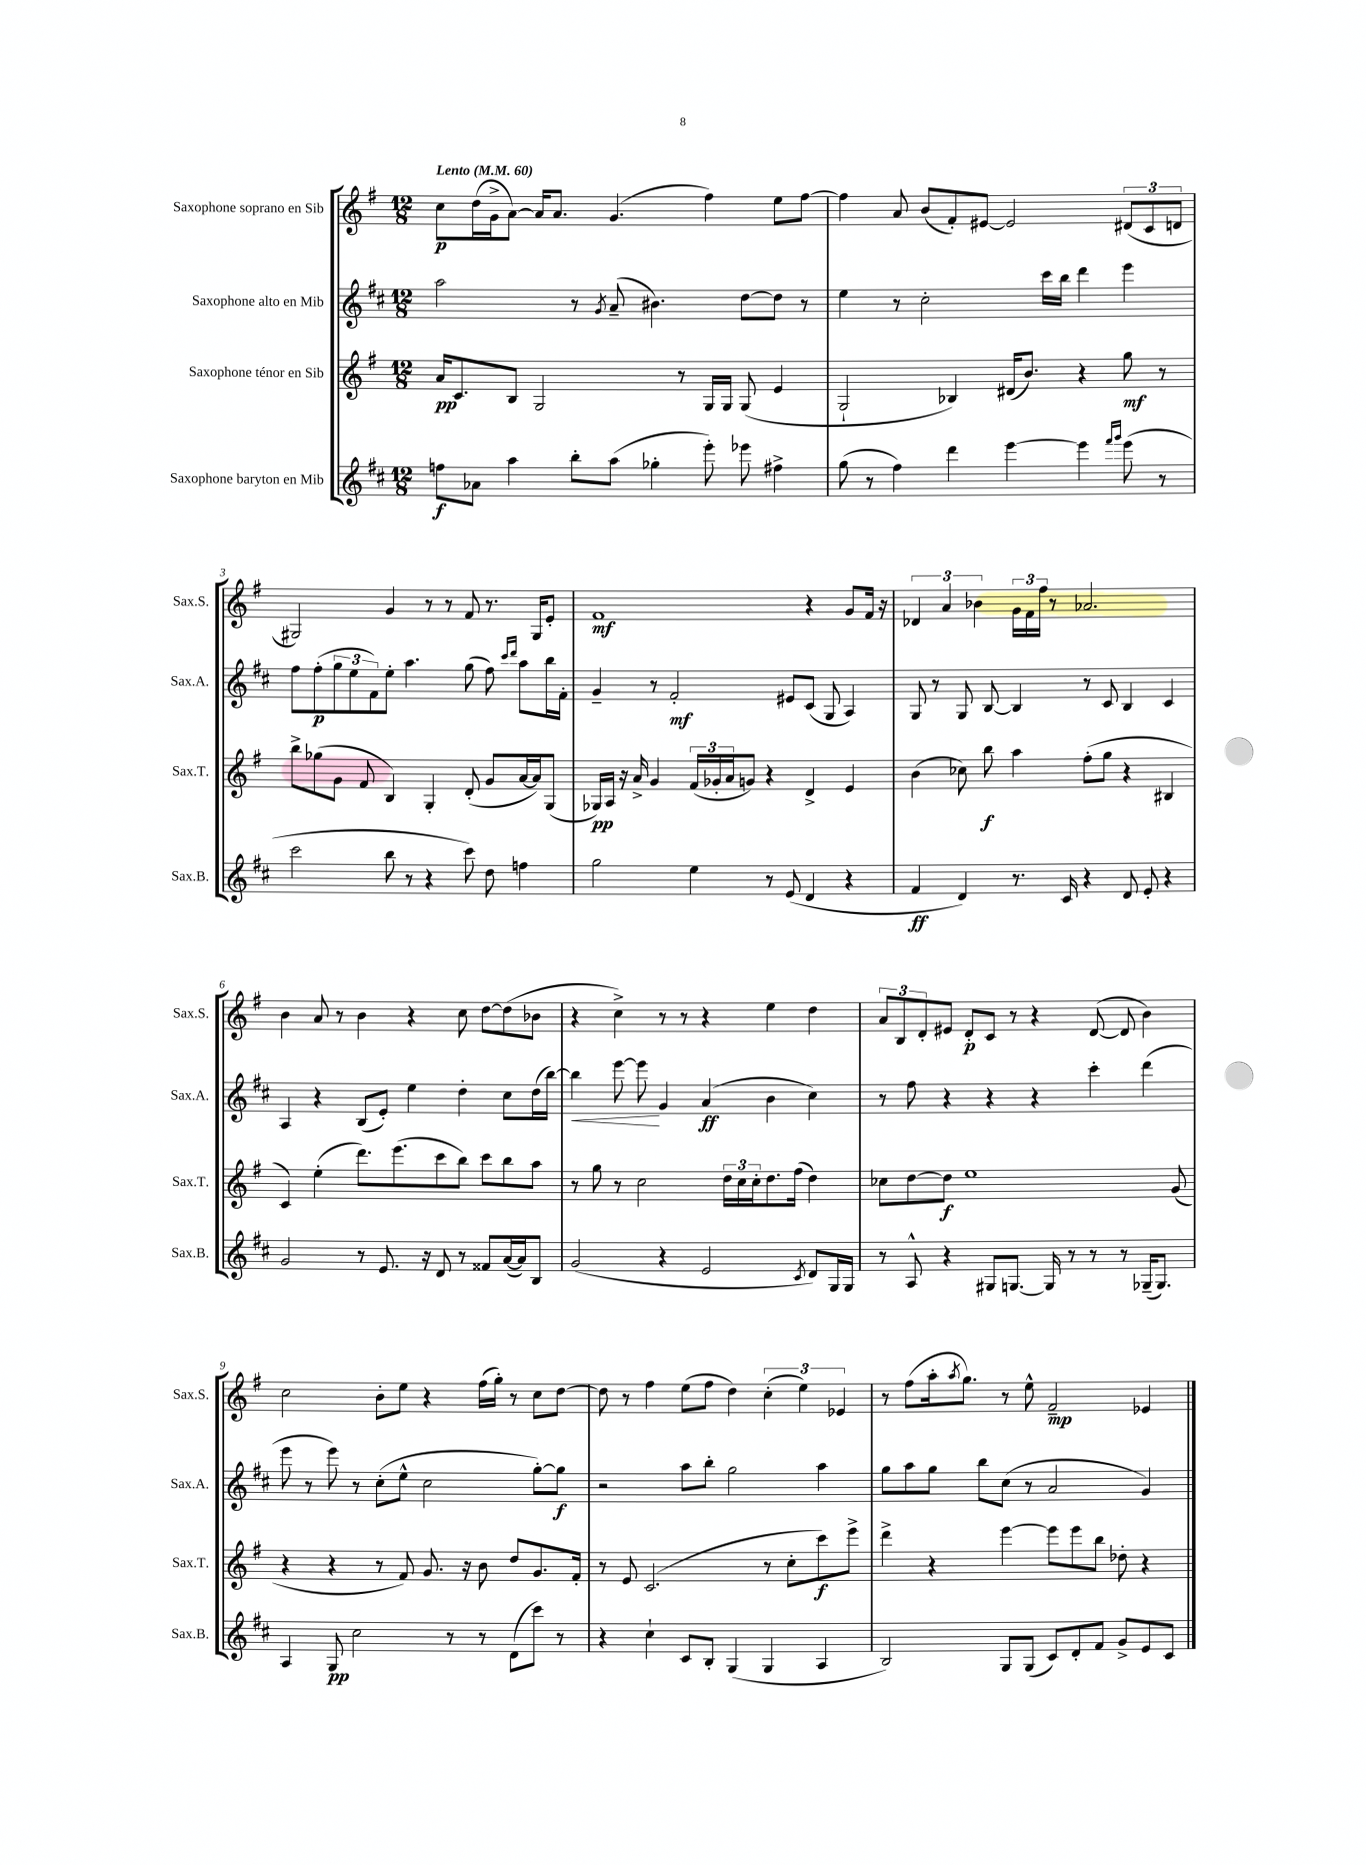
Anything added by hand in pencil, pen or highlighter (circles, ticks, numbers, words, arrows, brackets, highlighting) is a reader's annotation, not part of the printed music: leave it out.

**kern	**dynam	**kern	**dynam	**kern	**dynam	**kern	**dynam
*part4	*part4	*part3	*part3	*part2	*part2	*part1	*part1
*staff4	*staff4	*staff3	*staff3	*staff2	*staff2	*staff1	*staff1
*I"Saxophone baryton en Mib	*	*I"Saxophone ténor en Sib	*	*I"Saxophone alto en Mib	*	*I"Saxophone soprano en Sib	*
*I'Sax.B.	*	*I'Sax.T.	*	*I'Sax.A.	*	*I'Sax.S.	*
*clefG2	*	*clefG2	*	*clefG2	*	*clefG2	*
*k[f#c#]	*	*k[f#]	*	*k[f#c#]	*	*k[f#]	*
*M12/8	*	*M12/8	*	*M12/8	*	*M12/8	*
*MM60	*	*MM60	*	*MM60	*	*MM60	*
=1	=1	=1	=1	=1	=1	=1	=1
!	!	!	!	!	!	!LO:TX:a:B:t=Lento	!
8ffn\L	f	16a/KL	pp	2aa\	.	8cc\L	p
.	.	8.c/	.	.	.	.	.
8a-X\J	.	.	.	.	.	(16dd\L	.
.	.	.	.	.	.	16g^\J	.
4aa\	.	8B/J	.	.	.	[8a\J)	.
.	.	2G/	.	.	.	16a/KL]	.
.	.	.	.	.	.	8.a/J	.
8bb'\L	.	.	.	8r	.	.	.
.	.	.	.	8qg/	.	.	.
(8aa\J	.	.	.	(8a~/	.	(4.g/	.
4gg-X'\	.	.	.	4.b#X\)	.	.	.
.	.	8r	.	.	.	.	.
8eee'\)	.	16G/LL	.	.	.	4ff#\)	.
.	.	16G/JJ	.	.	.	.	.
8eee-X\	.	(8G/	.	[8dd\L	.	.	.
4ff#X^\	.	4e/	.	8dd\J]	.	8ee\L	.
.	.	.	.	8r	.	[8ff#\J	.
=2	=2	=2	=2	=2	=2	=2	=2
(8gg\	.	2G`/	.	4ee\	.	4ff#\]	.
8r	.	.	.	.	.	.	.
4ff#\)	.	.	.	8r	.	8a/	.
.	.	.	.	2cc#'\	.	(8b/L	.
4ddd\	.	4B-X/)	.	.	.	8f#'/)	.
.	.	.	.	.	.	[8e#X/J	.
[4eee\	.	(16d#X/KL	.	.	.	2e#/]	.
.	.	8.b/J)	.	.	.	.	.
.	.	.	.	16ccc#\LL	.	.	.
.	.	.	.	16bb\JJ	.	.	.
4eee\]	.	4r	.	4ddd\	.	.	.
16qqfff#/LL	.	.	.	.	.	.	.
16qqggg/JJ	.	.	.	.	.	.	.
(8eee\	.	8gg\	mf	4eee\	.	(12d#X/L	.
.	.	.	.	.	.	12c/	.
8r	.	8r	.	.	.	.	.
.	.	.	.	.	.	12dn/J	.
!!LO:LB:g=z
=3	=3	=3	=3	=3	=3	=3	=3
2ccc#\	.	8bb^\L	.	8ff#\L	.	2G#X/)	.
.	.	(8gg-X\	.	(8ff#'\	p	.	.
.	.	8g\J	.	12gg\	.	.	.
.	.	.	.	12ee\	.	.	.
.	.	8f#/	.	.	.	.	.
.	.	.	.	12f#\)	.	.	.
8bb\	.	4B/)	.	8ee'\J	.	4g/	.
8r	.	.	.	4.aa\	.	.	.
4r	.	4G'/	.	.	.	8r	.
.	.	.	.	.	.	8r	.
8ccc#\)	.	(8d'/	.	(8gg\	.	8f#/	.
8dd\	.	8g/L	.	8ff#\)	.	8.r	.
.	.	.	.	16qqccc#/LL	.	.	.
.	.	.	.	16qqddd/JJ	.	.	.
4ffn\	.	[16a/L	.	8aa\L	.	.	.
.	.	16a/J])	.	.	.	16G#/KL	.
.	.	(8G/J	.	16bb\L	.	8e'/J	.
.	.	.	.	16f#'\JJ	.	.	.
=4	=4	=4	=4	=4	=4	=4	=4
2gg\	.	16G-X/LL)	pp	4g~/	.	1f#	mf
.	.	16A/JJ	.	.	.	.	.
.	.	16r	.	.	.	.	.
.	.	16a^/	.	.	.	.	.
.	.	4g/	.	8r	.	.	.
.	.	.	.	2f#'/	mf	.	.
4ee\	.	(24f#/LL	.	.	.	.	.
.	.	24g-X'/	.	.	.	.	.
.	.	24a/J	.	.	.	.	.
.	.	8gn/J)	.	.	.	.	.
8r	.	4r	.	.	.	.	.
(8e/	.	.	.	8e#X/L	.	.	.
4d/	.	4d^/	.	(8c#/J	.	4r	.
.	.	.	.	8G/	.	.	.
4r	.	4e/	.	4A/)	.	8g/L	.
.	.	.	.	.	.	16f#/Jk	.
.	.	.	.	.	.	16r	.
=5	=5	=5	=5	=5	=5	=5	=5
4f#/	ff	(4b\	.	8G/	.	6d-X/	.
.	.	.	.	8r	.	.	.
.	.	.	.	.	.	6a/	.
4d/)	.	8cc-X\)	.	8G/	.	.	.
.	.	.	.	.	.	6b-X\	.
.	.	8bb\	f	[8B/	.	.	.
8.r	.	4aa\	.	4B/]	.	24g\LL	.
.	.	.	.	.	.	24f#\	.
.	.	.	.	.	.	24ff#\JJ	.
.	.	.	.	.	.	8r	.
16c#/	.	.	.	.	.	.	.
4r	.	(8ff#'\L	.	8r	.	2.a-X/	.
.	.	8gg\J	.	8c#/	.	.	.
8d/	.	4r	.	4B/	.	.	.
8e'/	.	.	.	.	.	.	.
4r	.	4B#X/	.	4c#/	.	.	.
!!LO:LB:g=z
=6	=6	=6	=6	=6	=6	=6	=6
2g/	.	4c/)	.	4A/	.	4b\	.
.	.	(4ee'\	.	4r	.	8a/	.
.	.	.	.	.	.	8r	.
8r	.	8.ddd\L)	.	(8B/L	.	4b\	.
8.e/	.	.	.	8e'/J)	.	.	.
.	.	(8.eee\	.	.	.	.	.
.	.	.	.	4ee\	.	4r	.
16r	.	.	.	.	.	.	.
8d/	.	8ccc\	.	.	.	.	.
8r	.	8bb\J)	.	4dd'\	.	8cc\	.
8f##X/L	.	8ccc\L	.	.	.	[8dd\L	.
([16a/L	.	8bb\	.	8cc#\L	.	(8dd\]	.
16a/J])	.	.	.	.	.	.	.
8B/J	.	8aa\J	.	(16dd\L	.	8b-X\J	.
.	.	.	.	[16bb\JJ)	.	.	.
=7	=7	=7	=7	=7	=7	=7	=7
!	!	!	!	!	!LO:HP:b	!	!
(2g/	.	8r	.	4bb\]	<	4r	.
.	.	8gg\	.	.	.	.	.
.	.	8r	.	[8eee\	.	4cc^\)	.
.	.	2cc\	.	8eee\]	.	.	.
4r	.	.	.	4g/	[	8r	.
.	.	.	.	.	.	8r	.
2e/	.	.	.	(4a/	ff	4r	.
.	.	24dd\LL	.	.	.	.	.
.	.	24cc\	.	.	.	.	.
.	.	24cc'\J	.	.	.	.	.
.	.	8.dd\	.	4b\	.	4ee\	.
.	.	(16ff#\Jk	.	.	.	.	.
8qc#/	.	.	.	.	.	.	.
8d/L)	.	4dd\)	.	4cc#\)	.	4dd\	.
16G/L	.	.	.	.	.	.	.
16G/JJ	.	.	.	.	.	.	.
=8	=8	=8	=8	=8	=8	=8	=8
8r	.	8cc-X\L	.	8r	.	12a/L	.
.	.	.	.	.	.	12B/	.
8A^^/	.	[8dd\	.	8ff#\	.	.	.
.	.	.	.	.	.	12d'/	.
4r	.	8dd\J]	f	4r	.	8e#X/J	.
.	.	1ee	.	.	.	8d'/L	p
8G#X/L	.	.	.	4r	.	8c/J	.
[8.Gn/J	.	.	.	.	.	8r	.
.	.	.	.	4r	.	4r	.
16G/]	.	.	.	.	.	.	.
8r	.	.	.	.	.	.	.
8r	.	.	.	4ccc#'\	.	([8d/	.
8r	.	.	.	.	.	8d/]	.
(16G-X~/KL	.	.	.	(4ddd\	.	4b\)	.
8.G-/J)	.	.	.	.	.	.	.
.	.	(8g/	.	.	.	.	.
!!LO:LB:g=z
=9	=9	=9	=9	=9	=9	=9	=9
4A/	.	4r	.	8eee\	.	2cc\	.
.	.	.	.	8r	.	.	.
8G/	pp	4r	.	8eee\)	.	.	.
2cc#\	.	.	.	8r	.	.	.
.	.	8r	.	(8cc#'\L	.	8b'\L	.
.	.	8f#/)	.	8ee^^\J	.	8ee\J	.
.	.	8.g/	.	2cc#\	.	4r	.
8r	.	.	.	.	.	.	.
.	.	16r	.	.	.	.	.
8r	.	8b\	.	.	.	(16ff#\LL	.
.	.	.	.	.	.	16gg'\JJ)	.
(8d\L	.	8dd/L	.	.	.	8r	.
8ccc#\J)	.	8.g/	.	[8gg'\L)	.	8cc\L	.
8r	.	.	.	8gg\J]	f	[8dd\J	.
.	.	16f#'/Jk	.	.	.	.	.
=10	=10	=10	=10	=10	=10	=10	=10
4r	.	8r	.	2r	.	8dd\]	.
.	.	8e/	.	.	.	8r	.
4cc#`\	.	(2.c/	.	.	.	4ff#\	.
8c#/L	.	.	.	8aa\L	.	(8ee\L	.
8B'/J	.	.	.	8bb'\J	.	8ff#\J	.
(4G/	.	.	.	2gg\	.	4dd\)	.
4G/	.	8r	.	.	.	(6cc'\	.
.	.	8cc'\L	.	.	.	.	.
.	.	.	.	.	.	6ee\)	.
4A/	.	8ccc\)	f	4aa\	.	.	.
.	.	.	.	.	.	6e-X/	.
.	.	8eee^\J	.	.	.	.	.
=11	=11	=11	=11	=11	=11	=11	=11
2B/)	.	4ddd^\	.	8gg\L	.	8r	.
.	.	.	.	8aa\	.	(8ff#\L	.
.	.	4r	.	8gg\J	.	16aa'\k	.
.	.	.	.	.	.	8qaa/	.
.	.	.	.	.	.	8.gg\J)	.
.	.	.	.	8bb\L	.	.	.
8G/L	.	[4eee\	.	(8cc#\J	.	8r	.
(8G/J	.	.	.	8r	.	8ee^^\	.
8c#/L)	.	8eee\L]	.	2a/	.	2f#~/	mp
8d'/	.	8eee\	.	.	.	.	.
8f#/J	.	8bb\J	.	.	.	.	.
8g^/L	.	8dd-X'\	.	.	.	.	.
8e/	.	4r	.	4g/)	.	4e-X/	.
8c#/J	.	.	.	.	.	.	.
==	==	==	==	==	==	==	==
*-	*-	*-	*-	*-	*-	*-	*-
